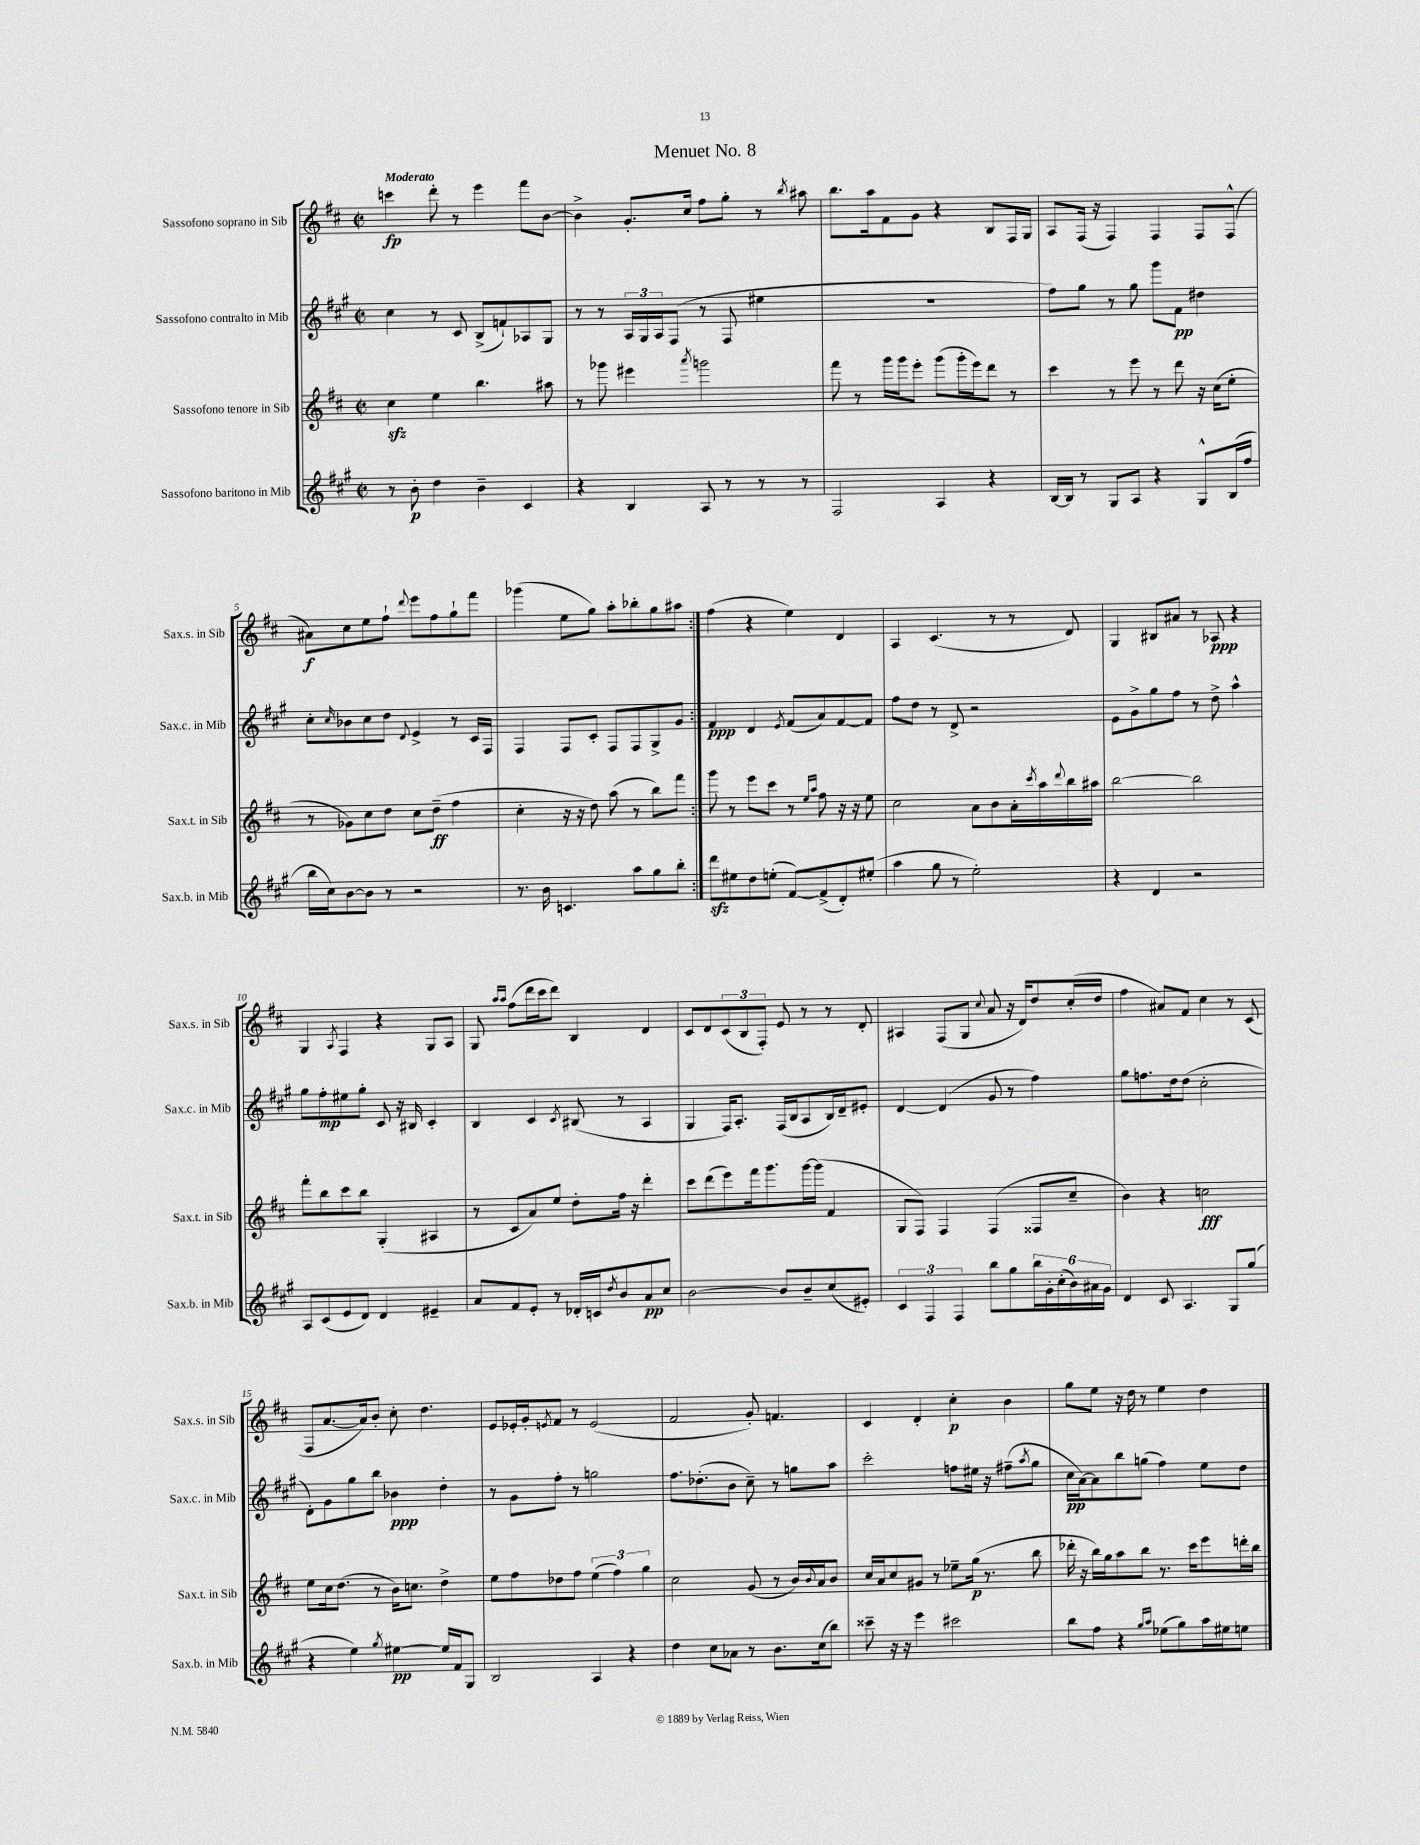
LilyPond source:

\header { title = "Menuet No. 8" }
<<
\new StaffGroup <<
\new Staff = "s0" \with { instrumentName = "Sassofono soprano in Sib" shortInstrumentName = "Sax.s. in Sib" } {
    \clef treble \key d \major \defaultTimeSignature \time 2/2 \tempo "Moderato"
    \repeat volta 2 { c'''4\fp d'''8-. r8 e'''4 fis'''8 b'8~ |
    b'4-> g'8.-. cis''16 fis''8 g''8-. r8 \acciaccatura { b''8 } ais''8 |
    b''8. a''16 fis'8 g'8 r4 b8 fis16 g16 |
    a8 fis16( r16 fis4) fis4 fis8 fis8-^( |
    ais'8\f) cis''8 e''8 fis''8-! \appoggiatura { d'''8 } e'''8 fis''8 g''8-! fis'''8 |
    ges'''4( e''8 g''8) a''8-. bes''8-. g''8 ais''8 | }
    fis''4( r4 e''4) d'4 |
    a4 cis'4.( r8 r8 d'8) |
    g4 bis8 ais'8 r8 aes8\ppp r4 |
    g4 \acciaccatura { a8 } fis4 r4 g8 a8 |
    g8 \grace { a''16 a''16 } fis''8( d'''16 cis'''16 d'''8) b4 d'4 |
    cis'8 d'8 \tuplet 3/2 { cis'8( b8 fis8-.) } e'8 r8 r8 d'8-. |
    ais4 fis8( g8 \appoggiatura { cis''8 } a'8 r16 d'16) d''8 cis''16-.( d''16 |
    fis''4 ais'8) fis'8 cis''4 r8 cis'8( |
    fis8 a'8.~ a'16) b'8-. cis''8-. d''4. |
    e'8 ees'16-. g'16-. \acciaccatura { e'8 } fis'8 r8 e'2( |
    fis'2 g'8-.) f'4. |
    cis'4 d'4-. cis''4-.\p b'4 |
    g''8 e''8 r16 d''16 r8 e''4 d''4 \bar "|." |
}
\new Staff = "s1" \with { instrumentName = "Sassofono contralto in Mib" shortInstrumentName = "Sax.c. in Mib" } {
    \clef treble \key a \major \defaultTimeSignature \time 2/2
    \repeat volta 2 { cis''4 r8 cis'8 b8->( f'8-!) aes8 gis8 |
    r8 r8 \tuplet 3/2 { a16 gis16 a16 } fis8( r8 fis8 eis''4 |
    R1 |
    fis''8) gis''8 r8 gis''8 gis'''8 fis'8\pp dis''4 |
    cis''8-. \grace { cis''16 } bes'8 cis''8 d''8 \appoggiatura { d'8 } e'4-> r8 cis'16 fis16 |
    fis4 fis8 cis'8-. fis8 fis8 gis8-> gis'8 | }
    fis'4\ppp d'4 \acciaccatura { e'8 } fis'8( a'8) fis'8~ fis'8 |
    fis''8 d''8 r8 d'8-> r2 |
    e'8 gis'8-> gis''8 fis''8 r8 d''8-> a''4-^ |
    gis''8 fis''8-.\mp eis''8 gis''8-. cis'8 r16 bis16 cis'4-. |
    b4 cis'4 \acciaccatura { cis'8 } bis8( r8 a4 |
    gis4 fis16) a8.-. fis16( b16 a8 b16) d'16-- eis'8-. |
    d'4~ d'4( gis'8 r8 fis''4) |
    gis''8 f''8. d''16 d''8( cis''2-. |
    d'8-.) gis'8 gis''8 b''8 bes'4\ppp d''4-. |
    r8 gis'8 fis''8-. r8 g''2 |
    fis''8. des''8.-.( b'8 cis''8--) r8 g''8 a''8 |
    cis'''2-. f''8 eis''16 r16 fis''8--( \acciaccatura { a''8 } gis''8 |
    cis''16\pp a'16~) a'8 b''8 g''8( fis''4) e''8 d''8 \bar "|." |
}
\new Staff = "s2" \with { instrumentName = "Sassofono tenore in Sib" shortInstrumentName = "Sax.t. in Sib" } {
    \clef treble \key d \major \defaultTimeSignature \time 2/2
    \repeat volta 2 { cis''4\sfz e''4 b''4. ais''8 |
    r8 ges'''8 eis'''4 \acciaccatura { a'''8 } g'''2 |
    fis'''8 r8 g'''16 g'''16 e'''8-. g'''8( g'''16-. e'''16) d'''8 r8 |
    cis'''4 r8 e'''8 r8 d'''8 r16 cis''16( e''8-. |
    r8 ges'8) cis''8 d''8 cis''8 d''8--\ff( fis''4 |
    cis''4-. r16 r16 d''8) a''8( r8 b''8) fis'''8 | }
    g'''8 r8 e'''8 cis'''8 r8 \grace { e''16 a''16 } fis''8 r16 r16 e''8 |
    cis''2 a'8 b'8 a'16-. \acciaccatura { cis'''8 } a''16 \appoggiatura { d'''8 } b''16 ais''16 |
    b''2~ b''2 |
    fis'''8-. b''8 cis'''8 b''8 g4-.( ais4 |
    r8 cis'8 a'8) e''8 d''8-. fis''16 r16 d'''4-. |
    cis'''8 d'''8( e'''8) fis'''16 g'''8. g'''16~ g'''16( fis'4 |
    g8 fis8) fis4 fis4( fisis8 cis''8-- |
    b'4) r4 c''2\fff |
    e''8 cis''16 d''8.( r8 b'16) c''8. d''4-> |
    e''8 fis''8 des''8 fis''8 \tuplet 3/2 { e''4( fis''4) g''4 } |
    cis''2 g'8( r8 b'16) \appoggiatura { b'8 } a'16 b'8 |
    cis''16 a'16 cis''8 gis'8 r8 ees''8-- g''16\p( r8. b''8 |
    des'''16-. r16 b''16) g''16 a''8 b''8 r8. cis'''16 e'''8 d'''16-. b''16 \bar "|." |
}
\new Staff = "s3" \with { instrumentName = "Sassofono baritono in Mib" shortInstrumentName = "Sax.b. in Mib" } {
    \clef treble \key a \major \defaultTimeSignature \time 2/2
    \repeat volta 2 { r8 b'8-.\p d''4 b'4-- cis'4 |
    r4 b4 a8 r8 r8 r8 |
    fis2 a4 r4 |
    b16~ b16 r8 gis8 a8 r4 gis8-^ b16( fis''16 |
    b''16 cis''16) b'8~ b'8 r8 r2 |
    r8. b'16 c'4. a''8 gis''8 b''8-. | }
    d'''8\sfz eis''8 d''8 e''8-.( fis'8~) fis'8->( d'8-.) eis''8-.( |
    a''4 gis''8 r8 e''2-.) |
    r4 d'4 r2 |
    a8 cis'8( e'8 d'8) d'4 eis'4-- |
    a'8 fis'8 e'8-. r8 des'16-. c'16 \acciaccatura { d''8 } b'8 a'8\pp cis''8 |
    b'2~ b'8 b'8-- cis''8( eis'8-.) |
    \tuplet 3/2 { cis'4 fis4 fis4 } b''8 gis''8 \tuplet 6/4 { b''16 gis'16-. cis''16-.( b'16) ais'16 gis'16 } |
    d'4 cis'8 a4. gis8 gis''8( |
    r4 e''4) \acciaccatura { gis''8 } eis''4~\pp eis''16 fis'16 gis8 |
    b2 a4 r4 |
    d''4 cis''8 aes'8 r8 b'8. cis''16( b''8) |
    cisis'''8-- r16 r16 e'''4 cis'''2 |
    b''8 fis''8 r4 \grace { gis''16 a''16 } ees''8( gis''8) a''16 eis''16 e''8 \bar "|." |
}
>>
>>
